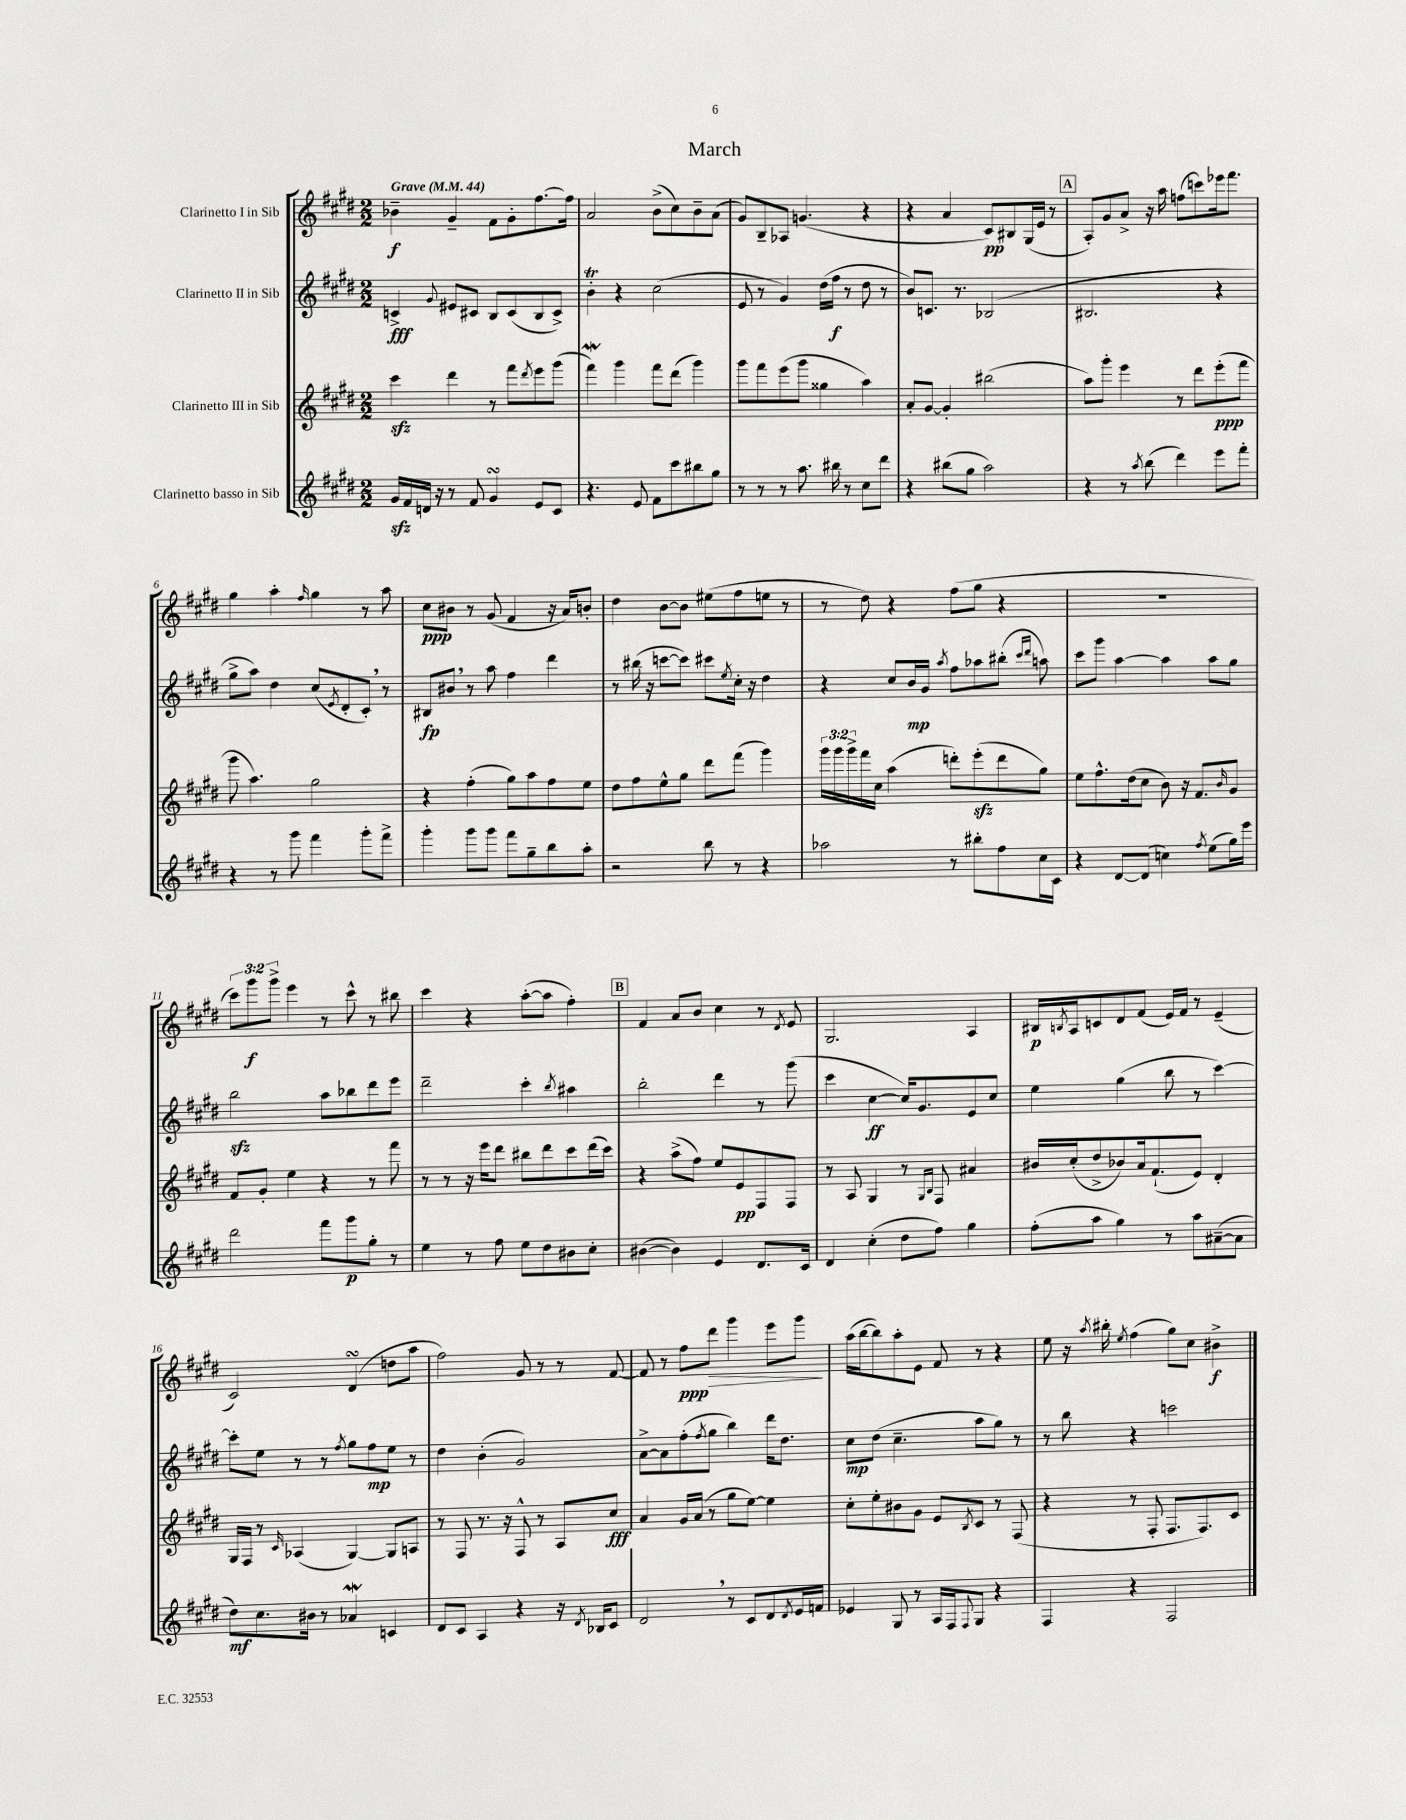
\header { title = "March" }
<<
\new StaffGroup <<
\new Staff = "s0" \with { instrumentName = "Clarinetto I in Sib" } {
    \clef treble \key e \major \numericTimeSignature \time 2/2 \override Staff.TupletNumber.text = #tuplet-number::calc-fraction-text \tempo "Grave" 4 = 44
    bes'4--\f gis'4-- fis'8 gis'8-. fis''8.~ fis''16 |
    a'2 b'8->( cis''8) b'8-- a'8( |
    gis'8) b8-- aes8 g'4.( r4 |
    r4 a'4 cis'8\pp) bis8 gis16( e'16 r8 |
    \mark \markup { \box "A" } a8-.) gis'8 a'8-> r16 a''16 f''8( c'''8) ees'''16 fis'''8. |
    gis''4 a''4-. \grace { fis''16 } gis''4 r8 a''8 |
    cis''8\ppp bis'8 r8 gis'8( fis'4 r16 a'16) b'8-. |
    dis''4 b'8~ b'8 eis''8( fis''8 e''8 r8 |
    r8 dis''8) r4 fis''8( gis''8 r4 |
    R1 |
    \tuplet 3/2 { cis'''8) gis'''8\f gis'''8-> } e'''4 r8 cis'''8-^ r8 bis''8 |
    cis'''4 r4 a''8~-.( a''8 fis''4-.) |
    \mark \markup { \box "B" } fis'4 a'8 b'8 cis''4 r8 \acciaccatura { dis'8 } e'8 |
    gis2. a4 |
    bis16\p \acciaccatura { b8 } a16 c'8 dis'8 fis'8( e'16) fis'16 r8 e'4--( |
    cis'2) dis'4\turn( d''8 a''8 |
    fis''2) gis'8 r8 r8 fis'8~ |
    fis'8 r8 fis''8\ppp dis'''8\> gis'''4 e'''8 gis'''8\! |
    a''16( b''16~ b''8) a''8-. e'8 fis'8 r8 r4 |
    e''8 r16 \acciaccatura { a''8 } bis''16-. \acciaccatura { e''8 } fis''4( gis''8) cis''8 bis'4->\f \bar "|." |
}
\new Staff = "s1" \with { instrumentName = "Clarinetto II in Sib" } {
    \clef treble \key e \major \numericTimeSignature \time 2/2
    c'4->\fff \appoggiatura { gis'8 } eis'8 cis'8 b8 cis'8( b8 cis'8->) |
    b'4-.\trill r4 cis''2( |
    e'8 r8 gis'4) dis''16( fis''16\f r8 dis''8 r8 |
    b'8) c'8. r8. bes2( |
    \mark \markup { \box "A" } bis2. r4 |
    gis''8-> a''8) dis''4 cis''8( \acciaccatura { e'8 } dis'8-. cis'8-.) \breathe r8 |
    bis8\fp bis'8 \breathe r8 a''8 fis''4 dis'''4 |
    r8 bis''16( r16 c'''8~ c'''8) cis'''8 \acciaccatura { e''8 } cis''16-. r16 dis''4 |
    r4 cis''8 b'16\mp gis'16 \acciaccatura { a''8 } fis''8 aes''8 bis''8-.( \grace { cis'''16 dis'''16 } a''8) |
    cis'''8 gis'''8 a''4~ a''4 a''8 gis''8 |
    b''2\sfz a''8 bes''8 dis'''8 e'''8 |
    dis'''2-- cis'''4-. \acciaccatura { b''8 } ais''4 |
    \mark \markup { \box "B" } b''2-. dis'''4 r8 gis'''8( |
    cis'''4 cis''4~\ff cis''16) gis'8. e'8 cis''8 |
    e''4 gis''4( b''8 r8 cis'''4~) |
    cis'''8-. e''8 r8 r8 \acciaccatura { fis''8 } gis''8 fis''8\mp e''8 r8 |
    dis''4 b'4-.( gis'2) |
    a'8~-> a'8 fis''8-.( \acciaccatura { fis''8 } gis''8 b''4) dis'''16 dis''8. |
    cis''8\mp dis''8( cis''4.-- a''8 gis''8) r8 |
    r8 b''8 r4 c'''2 \bar "|." |
}
\new Staff = "s2" \with { instrumentName = "Clarinetto III in Sib" } {
    \clef treble \key e \major \numericTimeSignature \time 2/2 \override Staff.TupletNumber.text = #tuplet-number::calc-fraction-text
    cis'''4\sfz dis'''4 r8 fis'''8 \acciaccatura { dis'''8 } e'''8 gis'''8( |
    fis'''4\mordent) gis'''4 fis'''8 dis'''8( gis'''4) |
    gis'''8 fis'''8 e'''8( gis'''8 gisis''4 a''4) |
    a'8-. gis'8~ gis'4-. bis''2( |
    \mark \markup { \box "A" } a''8) gis'''8-. e'''4 r8 dis'''8 e'''8-.\ppp( fis'''8 |
    gis'''8 a''4.) gis''2 |
    r4 fis''4-.( gis''8) a''8 fis''8 e''8 |
    dis''8 fis''8 e''8-^ gis''8 dis'''8 fis'''8( gis'''4) |
    \tuplet 3/2 { gis'''16 gis'''16 gis'''16-> } fis'''16 cis''16 a''4( d'''8-.) e'''8-.\sfz( d'''8 gis''8) |
    e''8 fis''8.-^ dis''16( cis''8 b'8) r16 fis'8. \grace { b'16 } gis'8 |
    fis'8 gis'8-. e''4 r4 r8 fis'''8 |
    r8 r8 r16 e'''16 dis'''8 bis''8 dis'''8 cis'''8 dis'''16( cis'''16) |
    \mark \markup { \box "B" } r4 a''8->( fis''8) e''8 e'8\pp fis8 fis8 |
    r8 a8 gis4 r8 \grace { gis16 b16 } fis8 ais'4 |
    bis'16 cis''16-.( dis''8-> bes'8) a'16 fis'8.-!( e'8) dis'4-. |
    gis16 fis16 r8 \grace { cis'16 } aes4( gis4~) gis8 a8 |
    r8 fis8 r8. r16 fis8-^ r8 a8 cis''8\fff |
    a'4 gis'16 a'16( r8 gis''8 e''8~) e''4 |
    cis''8-. e''8-. bis'8 gis'8 e'8 \acciaccatura { b8 } cis'8 r8 fis8( |
    r4 r8 fis8-. fis8. fis8.) cis'8 \bar "|." |
}
\new Staff = "s3" \with { instrumentName = "Clarinetto basso in Sib" } {
    \clef treble \key e \major \numericTimeSignature \time 2/2
    gis'16\sfz fis'16 d'16 r16 r8 fis'8 gis'4\turn e'8 cis'8 |
    r4. e'8 fis'8 cis'''8 bis''8 gis''8 |
    r8 r8 r8 a''8. bis''16 r8 cis''8 dis'''8 |
    r4 bis''8( gis''8 a''2) |
    \mark \markup { \box "A" } r4 r8 \acciaccatura { a''8 } b''8( dis'''4) e'''8 fis'''8-. |
    r4 r8 gis'''8 fis'''4 gis'''8-. fis'''8-> |
    gis'''4-. gis'''8 gis'''8 fis'''8 gis''8-- b''8 a''8-. |
    r2 b''8 r8 r4 |
    aes''2 r8 bis''8-. fis''8 cis''16 cis'16 |
    r4 dis'8~ dis'8( c''4) \acciaccatura { fis''8 } e''8( gis''16) e'''16 |
    dis'''2 fis'''8 gis'''8\p gis''8-. r8 |
    e''4 r8 fis''8 e''8 dis''8 bis'8 cis''8-. |
    \mark \markup { \box "B" } bis'4~( bis'4) e'4 dis'8. cis'16 |
    dis'4 cis''4-.( dis''8 fis''8) gis''4 |
    fis''8-.( a''8 gis''4) r8 a''8 ais'8~--( ais'8 |
    dis''8\mf) cis''8. bis'16 r8 aes'4\mordent c'4 |
    dis'8 cis'8 a4 r4 r16 \acciaccatura { dis'8 } bes16 cis'8 |
    dis'2 \breathe r8 cis'8 dis'8 \acciaccatura { dis'8 } e'16 f'16 |
    ees'4 gis8 r8 a16 fis16 \appoggiatura { fis8 } gis8 r4 |
    fis4 r4 fis2 \bar "|." |
}
>>
>>
